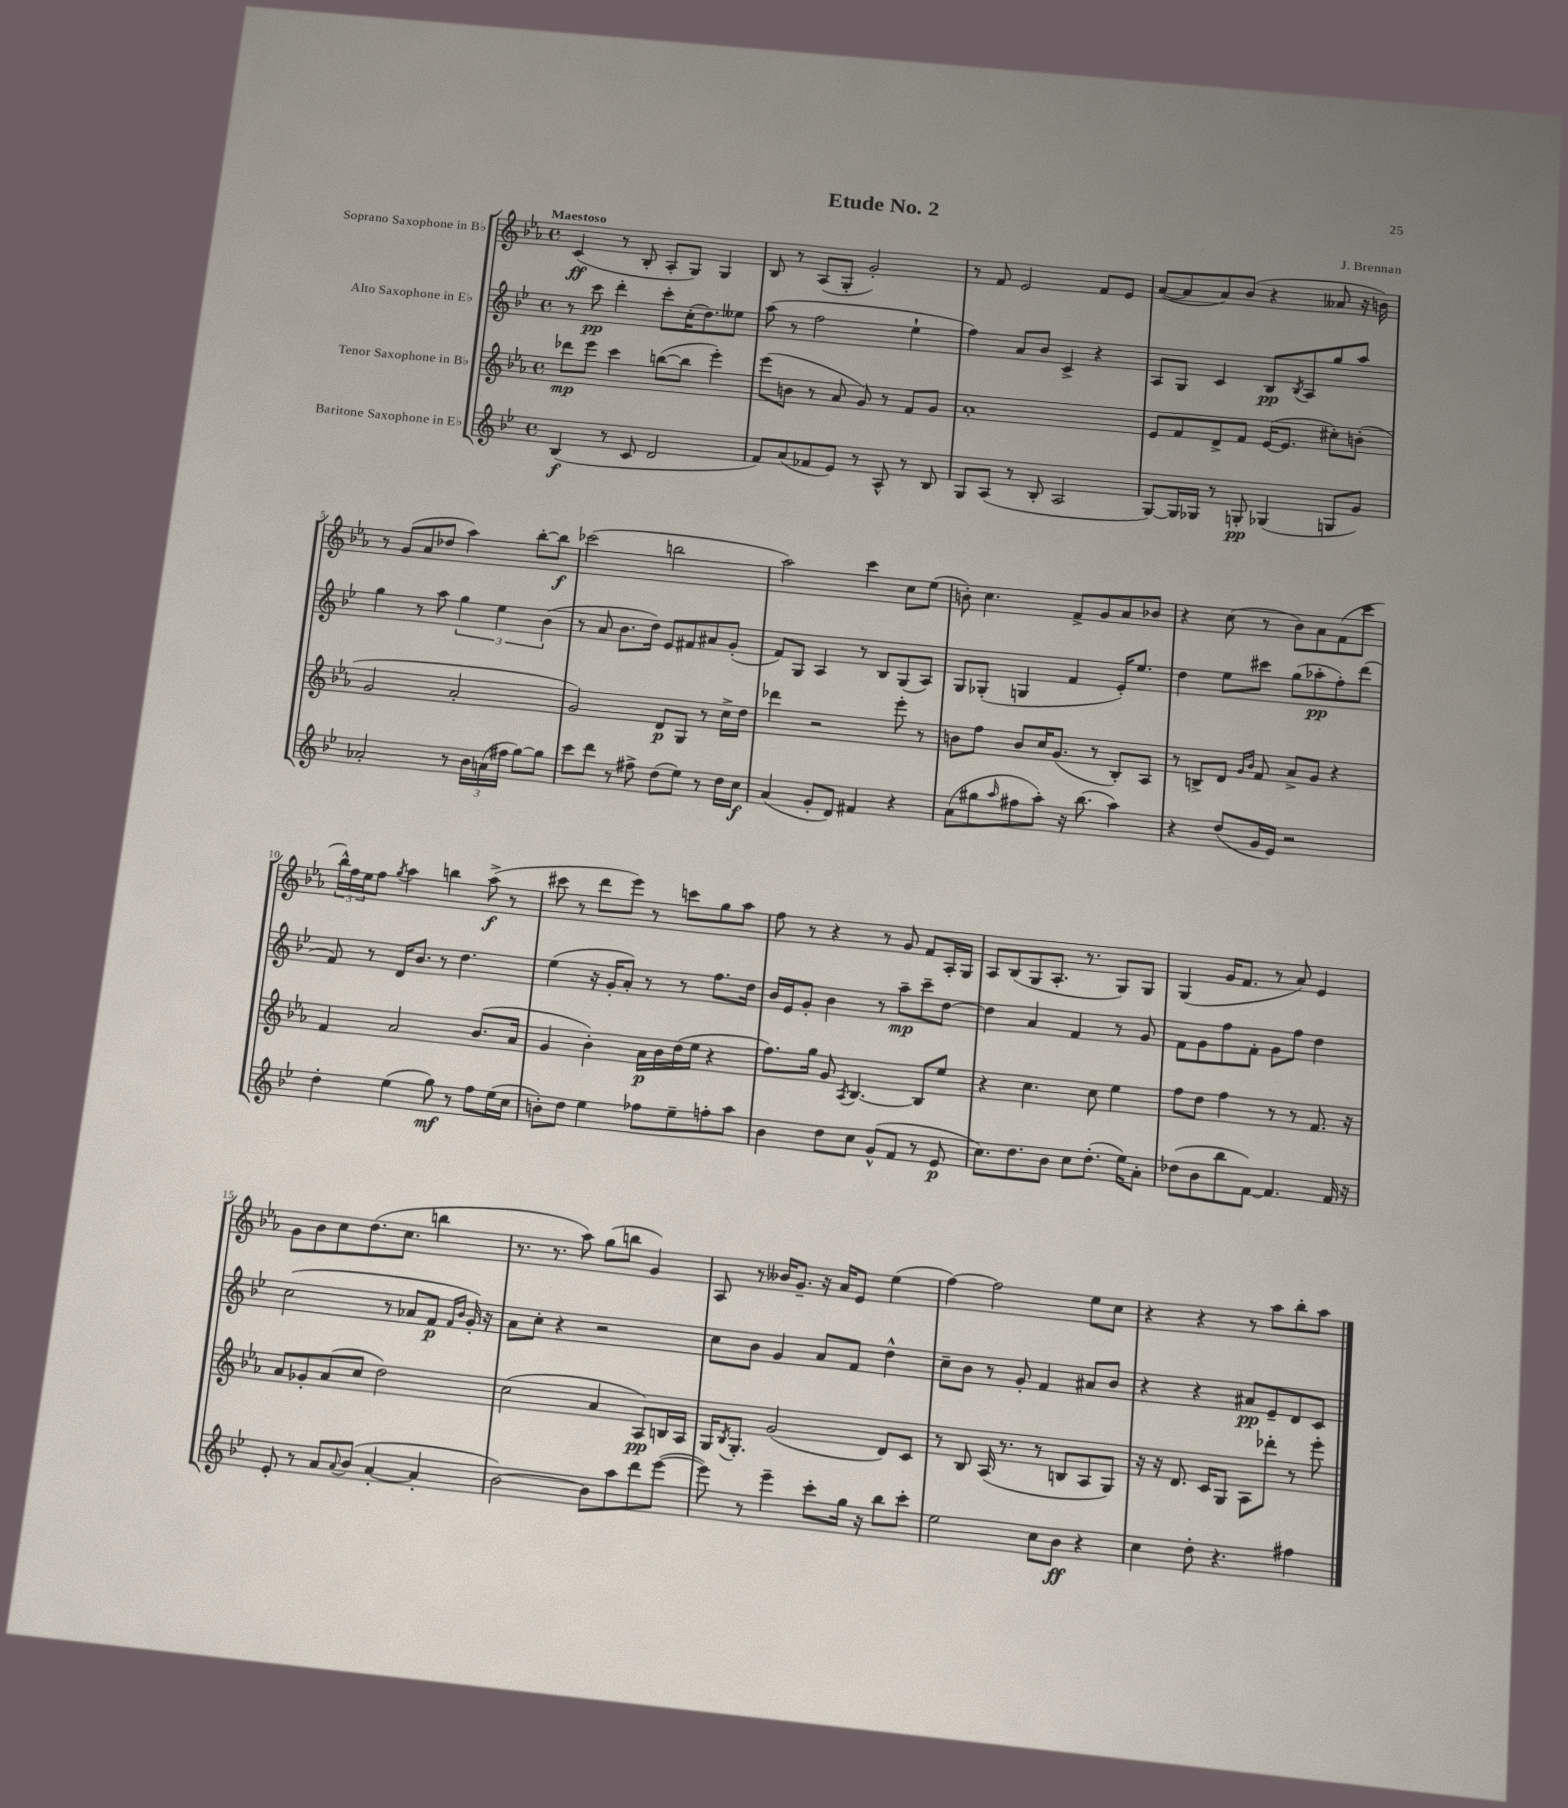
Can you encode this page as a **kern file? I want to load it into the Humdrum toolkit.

**kern	**kern	**kern	**kern
*staff4	*staff3	*staff2	*staff1
*clefG2	*clefG2	*clefG2	*clefG2
*k[b-e-]	*k[b-e-a-]	*k[b-e-]	*k[b-e-a-]
*M4/4	*M4/4	*M4/4	*M4/4
*met(c)	*met(c)	*met(c)	*met(c)
(4B-	8ddd-	8r	(4c
.	8eee-	8ccc	.
8r	4ccc	4ddd'	8r
8c	.	.	8B-'
2d	([8bb	8ccc'	8A-'
.	8bb]	(16cc'	8G)
.	.	8.dd)	.
.	4eee-')	.	4G
.	.	8ee--	.
=	=	=	=
8f)	(8eee-	(8aa	8B-
(8a	8b	8r	8r
8f-	8r	2ff	(8A-
8e-)	8a-	.	8G'
8r	8g)	.	2g')
8A^^	8r	.	.
8r	8f	4ee-`	.
8B-	8g	.	.
=	=	=	=
8G	1a-'	4ff)	8r
(8A	.	.	8f
8r	.	8a	2e-
8B-'	.	8b-	.
2A	.	4c^	.
.	.	4r	8f
.	.	.	8e-
=	=	=	=
[8G)	8e-	8A	([8a-
16G]	8f	8G	8a-]
16G-	.	.	.
8r	8d^	4c	8a-)
8G'	8f	.	(8b-
(4G-	([16e-	8B-	4r
.	8.e-]	.	.
.	.	8qB-	.
.	.	8A	.
8G	8cc#')	8gg	8a--
8g)	(8b'	8aa	16r
.	.	.	16b)
=	=	=	=
2a-'	2g	4gg	8r
.	.	.	(8g
.	.	8r	8a-
.	.	8aa	8dd-
8r	2a-'	6gg	4aa-)
24b-	.	.	.
(24a	.	6ee-	.
24ff#	.	.	.
[8gg)	.	.	[8bb-'
.	.	(6b-	.
8gg]	.	.	8bb-]
=	=	=	=
8ccc	2g)	8r	(2ccc-
8ddd	.	8a	.
8r	.	8.b-	.
8ff#^	.	.	.
.	.	16dd)	.
(8dd	8d	8e-	2bb
8ee-)	8G	8f#	.
8r	8r	8a#	.
16dd	16cc^	(8g'	.
16cc	16dd	.	.
=	=	=	=
(4a	4ddd-	8f)	2aa-)
.	.	8G	.
8g'	2r	4A	.
8d)	.	.	.
4f#	.	8r	4ccc
.	.	8B-	.
4r	8eee-'	(8G	8cc
.	8r	8A)	(8ee-
=	=	=	=
(8a	8b	8G	8b')
8gg#	8ff	(8G-'	4.cc
16qqaa	.	.	.
8ff#	8b	4G	.
8aa')	16cc	.	.
.	(8.g	.	.
16r	.	4f	8f^
(8.bb-	.	.	.
.	8r	.	8g
4aa)	8B-')	16e-')	8a-
.	.	8.ee-	.
.	8A-	.	8b-
=	=	=	=
4r	8r	4dd	4r
.	8B^	.	.
(8dd	8d	8ee-	(8cc
.	16qqg	.	.
.	16qqb-	.	.
16g	8f	8ccc#	8r
16e-)	.	.	.
2r	8a-^	(8gg	8b-)
.	8g	8aa-'	8a-
.	4r	8ff')	(8f
.	.	(8ddd	8ccc
=	=	=	=
4dd'	4f	8f)	24bb-^^)
.	.	.	24ff
.	.	.	24ee-
.	.	8r	8ff
.	.	.	8qgg
(4ee-	2a-	16d	4aa-
.	.	8.b-	.
8gg)	.	8r	4bb
8r	.	4.dd	.
8ff	(8.b-	.	(8aa-^
(16ee-	.	.	8r
16cc	16a-	.	.
=	=	=	=
8b')	4g	(4ee-	8ccc#
8dd	.	.	8r
4ee-	4b-')	16r	8ddd
.	.	16g'	.
.	.	8a')	8eee-)
8ff-	16a-	8r	8r
.	16b-	.	.
8ee-~	(16dd	8r	8ccc
.	16ee-	.	.
8ff'	4r	8.ff	8gg
8aa	.	.	8aa-
.	.	16dd	.
=	=	=	=
4b-	8.ff)	16b-	8ff
.	.	16e-	.
.	.	8g'	8r
.	16gg	.	.
8dd	8g	4b-	4r
.	8qA-	.	.
8cc	[4.B-	.	.
(8g^^	.	8r	8r
8f	.	8aa~	8g
8r	8B-]	8ccc~	8f
8e-	8ee-	[8dd	16A-'
.	.	.	16G
=	=	=	=
8.cc)	4r	4dd]	8A-
.	.	.	(8B-
8.dd	.	.	.
.	4.cc	4a	8G
8b-	.	.	8.A-'
8cc	.	4f	.
.	.	.	8.r
(8.dd'	8cc	.	.
.	4ee-	8r	8G)
16ee-)	.	.	.
8a'	.	8g	8G
=	=	=	=
(8dd-	8ff	8f	(4G
8b-	8dd	8g	.
8bb-	4ff	8ff	16g
.	.	.	8.f
[8f)	.	8f'	.
4.f]	8r	8g	8r
.	8r	8ff	8a-)
.	8.f	4dd	4e-
16f	.	.	.
16r	16r	.	.
=	=	=	=
8e-'	8a-	(2cc	8g
8r	8g-'	.	8b-
8a	(8a-	.	8cc
8qqa	.	.	.
(8b-	8cc	.	(8.dd
[4a'	2dd)	8r	.
.	.	.	8.cc
.	.	8a-	.
4a']	.	8f	4bb
.	.	16qqf	.
.	.	16qqb-	.
.	.	16g')	.
.	.	16r	.
=	=	=	=
[2b-)	(2cc	8a	8.r
.	.	8cc'	.
.	.	.	8.r
.	.	4r	.
.	.	.	8aa-)
8b-]	4a-	2r	(8gg
8aa	.	.	8bb
8ddd	8A-)	.	4g)
([8eee-	16B	.	.
.	16A-	.	.
=	=	=	=
8eee-])	16G	8cc	8A-
.	8qB-	.	.
.	8.G'	.	.
8r	.	8b-	8r
4eee-~	(2g	4g	16b--
.	.	.	8.g~
8ccc'	.	8a	16r
.	.	.	16a-
16gg	.	8f	8e-
16r	.	.	.
8bb-	8d)	4dd^^	(4ee-
8ccc'	8c	.	.
=	=	=	=
2ee-	8r	8cc~	[4ff)
.	8B-	8b-	.
.	(16A-	8r	2ff]
.	8.r	.	.
.	.	8g'	.
8cc	8r	4f	.
8b-	8B	.	.
4r	8A-	8a#	8ee-
.	8G)	8b-	8cc
=	=	=	=
4cc	16r	4r	4r
.	16r	.	.
.	8.d	.	.
8dd'	.	4r	4r
.	16c	.	.
4.r	8G	.	.
.	8A-	8a#	8r
.	8ddd-'	8e-~	8aa-
4ff#	8r	8d	8bb-'
.	8eee-'	8c	8aa-
==	==	==	==
*-	*-	*-	*-
